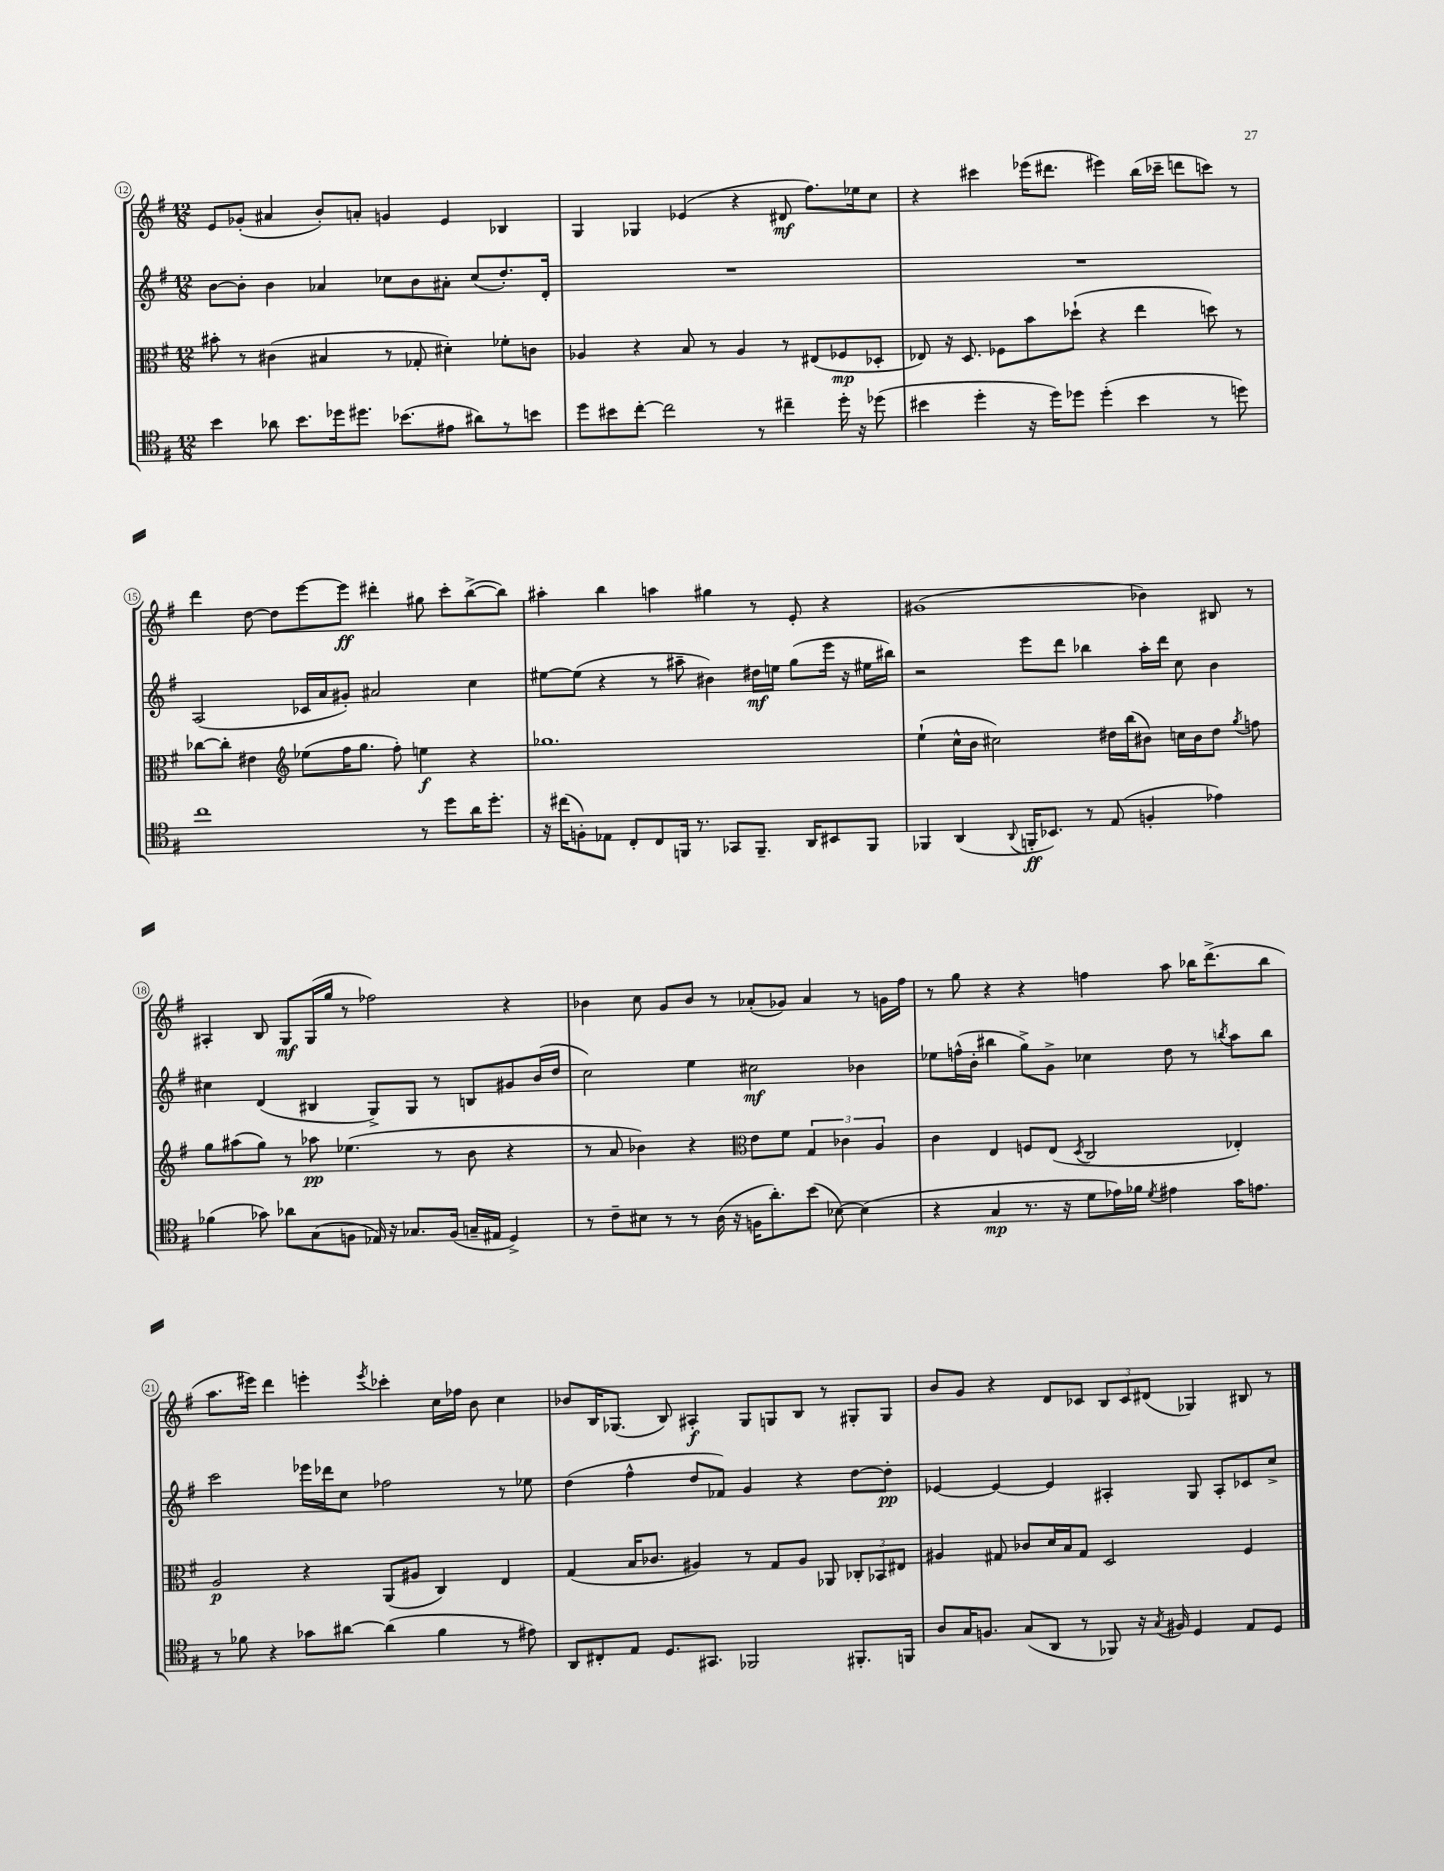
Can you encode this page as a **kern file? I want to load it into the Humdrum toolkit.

**kern	**kern	**kern	**kern
*staff4	*staff3	*staff2	*staff1
*clefC4	*clefC3	*clefG2	*clefG2
*k[f#]	*k[f#]	*k[f#]	*k[f#]
*M12/8	*M12/8	*M12/8	*M12/8
4b	8b#'	[8b	8e
.	8r	8b']	(8g-'
8a-	(4c#	4b	4a#
8.b	.	.	.
.	4B#	4a-	8b')
16dd-	.	.	.
8.dd#	.	.	8a'
.	8r	8cc-	4g
(8.b-	.	.	.
.	8G-'	8b	.
8e#	4d#')	8a#'	4e
8a#)	.	(8cc-	.
8r	8f-'	8.dd')	4B-
8b	8c	.	.
.	.	16d'	.
=	=	=	=
8dd	4A-	1.r	4G
8b#	.	.	.
[8cc'	4r	.	4G-
2cc]	.	.	.
.	8B	.	(4e-
.	8r	.	.
.	4A-	.	4r
8r	.	.	.
4cc#~	8r	.	8d#
.	(8E#	.	8.ff#)
16dd'	8F-	.	.
16r	.	.	16ee-
(8dd-	8D-'	.	8cc
=	=	=	=
4b#	8E-)	1.r	4r
.	16r	.	.
.	8.D	.	.
4dd'	.	.	4ccc#
.	8F-	.	.
16r	8b	.	(16eee-
16dd)	.	.	8.ddd#
8dd-	(8dd-`	.	.
(4dd-'	4r	.	4eee#)
4b#	4ee	.	(16bb
.	.	.	16ccc-~
.	.	.	8ddd
8r	8dd)	.	8ccc)
8dd)	8r	.	8r
=	=	=	=
1cc	[8cc-	(2A	4ddd
.	8cc-']	.	.
.	4e#	.	[8dd
.	.	.	8dd]
*	*clefG2	*	*
.	(8ee-	16c-	[8eee
.	.	16a	.
.	16ff#	8g#')	8eee]
.	8.gg	.	.
.	.	2a#	4ddd#'
.	8ff#')	.	.
8r	4ee	.	8gg#
8dd	.	.	8ccc'
16a	4r	4cc	([8bb^
8.dd'	.	.	.
.	.	.	8bb])
=	=	=	=
16r	1.gg-	[8ee#	4aa#'
(16cc#	.	.	.
8F')	.	(8ee#]	.
8E-	.	4r	4bb
8C'	.	.	.
8C	.	8r	4aa
16FF	.	8aa#~	.
8.r	.	.	.
.	.	4b#)	4gg#
8GG-	.	.	.
8.FF~	.	16dd#	8r
.	.	16ee	.
.	.	(8gg	8e'
16AA	.	.	.
8BB#	.	16eee	4r
.	.	16r	.
8FF	.	16ee#	.
.	.	16bb#)	.
=	=	=	=
4FF-	(4ee`	2r	(1g#
(4AA	16cc^^	.	.
.	16b	.	.
.	2cc#)	.	.
8qqAA	.	.	.
16FF'	.	8eee	.
8.BB-)	.	.	.
.	.	8ddd	.
8r	.	4bb-	.
(8E	16dd#	.	.
.	(16bb	.	.
4F'	8b#)	16aa'	4b-)
.	.	16ddd	.
.	16cc	8cc	.
.	16b#	.	.
4e-)	8dd#	4b	8B#
.	8qgg	.	.
.	8ff	.	8r
=	=	=	=
(4f-	8gg	4cc#	4A#'
.	(8aa#	.	.
8g-)	8gg)	(4d	8B
8a-	8r	.	8G
(8G	8aa-	4B#	(16G
.	.	.	16gg
8F	(4.ee-	.	8r
16E-)	.	8G^)	2ff-)
16r	.	.	.
8.G-	.	8G	.
.	8r	8r	.
(16F	.	.	.
16G~	8b	8B	.
16E#	.	.	.
4D^)	4r	8g#	4r
.	.	(16b	.
.	.	16dd	.
=	=	=	=
8r	8r	2cc)	4b-
8c~	8a	.	.
8B#	4b-)	.	8cc
8r	.	.	8g
8r	4r	4ee	8b-
(16A	.	.	8r
16r	.	.	.
*	*clefC3	*	*
16F	8e	2cc#	(8a-'
8.a')	.	.	.
.	8f#	.	8g-)
(8b	6G	.	4a-
[8B-)	.	.	.
.	6c-	.	.
(4B-]	.	4b-	8r
.	6A	.	.
.	.	.	16g
.	.	.	16ff#
=	=	=	=
4r	4c	8ee-	8r
.	.	(16ff^^	8gg
.	.	16b'	.
4G	4E	4bb#	4r
8.r	8F	8gg^)	4r
.	(8E	8g^	.
16r	.	.	.
.	8qD	.	.
8d	2C	4cc-	4ff
16e-)	.	.	.
16f-	.	.	.
8qd	.	.	.
4e#	.	8dd	8aa
.	.	8r	16bb-
.	.	.	(8.ddd^
.	.	8qbb	.
16g	4E-')	8aa	.
8.e	.	.	.
.	.	8bb	8bb-
=	=	=	=
8r	2A	2ccc	8.aa
8f-	.	.	.
.	.	.	16eee#)
4r	.	.	4ddd
8g-	4r	16eee-	4eee'
.	.	16ddd-	.
[8a#	.	8cc	.
.	.	.	8qeee
(4a#]	(8AA	2ff-	4ccc-'
.	8A#	.	.
4f-	4C)	.	16cc
.	.	.	16ff-
.	.	.	8b
8r	4E	8r	4cc
8e#)	.	8ee-	.
=	=	=	=
8AA	(4G	(4dd	8b-
8C#'	.	.	16B
.	.	.	(8.G-
8E	16B	4ff#^^	.
.	8.c-	.	.
8.D	.	.	8B)
.	4A#)	8dd	4A#'
8.GG#	.	.	.
.	.	8f-)	.
2FF-	8r	4g	8G-
.	8G	.	8G
.	8A#	4r	8B
.	8AA-	.	8r
8.FF#'	12C-'	[8dd	8G#'
.	12BB-	.	.
.	.	8dd']	8G#
.	12E#	.	.
16FF	.	.	.
=	=	=	=
8A	4A#	[4e-	8b
16G	.	.	8g
8.F	.	.	.
.	8G#	4e-_	4r
(8G	8c-	.	.
8AA	16d	4e-]	8d
.	16B	.	.
8r	8G#	.	8c-
8FF-)	2D	4A#'	12B
.	.	.	12c-
16r	.	.	.
.	.	.	(12d#
8qG	.	.	.
16F#	.	.	.
4D	.	8G	4G-)
.	.	8A#'	.
8E	4F#	8c-	8B#
8D	.	8cc^	8r
==	==	==	==
*-	*-	*-	*-
